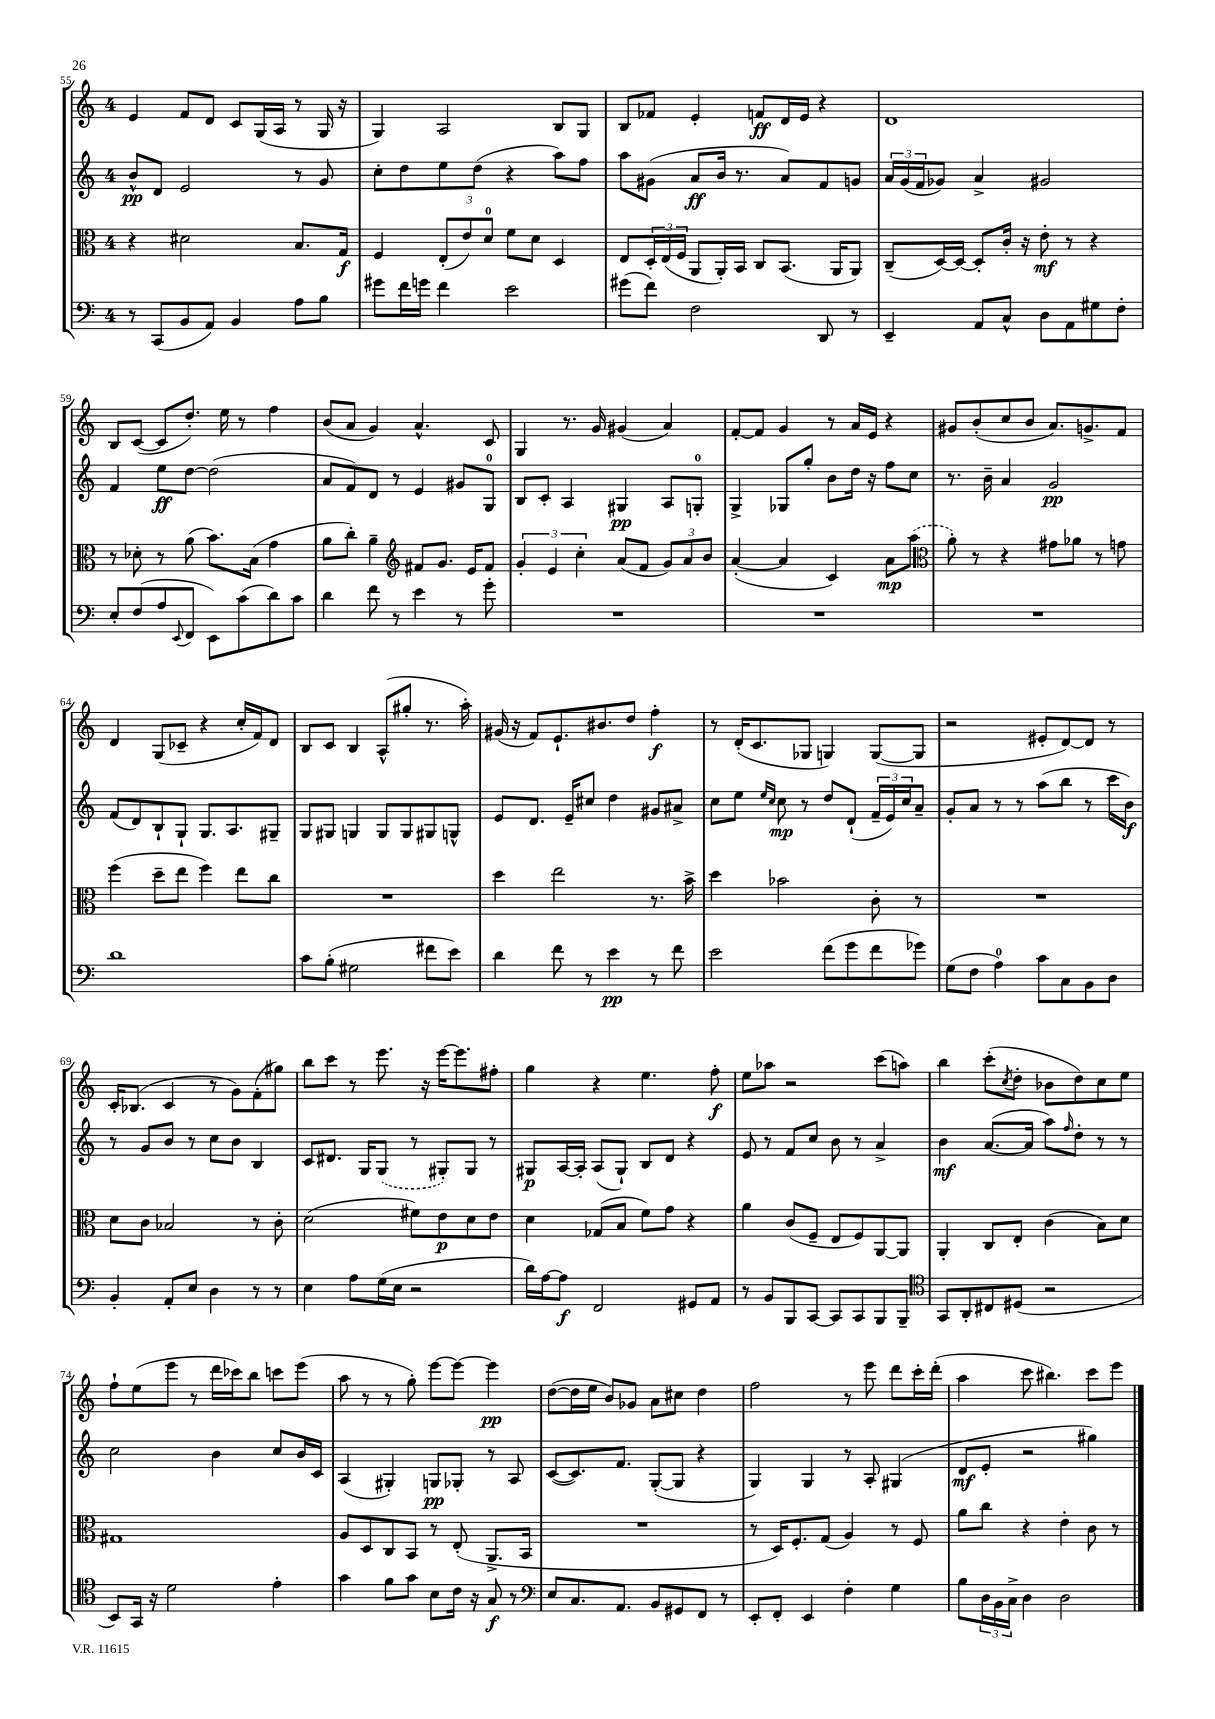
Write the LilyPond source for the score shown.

<<
\new StaffGroup <<
\new Staff = "s0" {
    \clef treble \key c \major \once \override Staff.TimeSignature.style = #'single-digit \time 4/4
    e'4 f'8 d'8 c'8 g16( a16 r8 g16 r16 |
    g4) a2 b8 g8 |
    b8 fes'8 e'4-. f'8\ff d'16 e'16 r4 |
    d'1 |
    b8 c'8~( c'8 d''8.-.) e''16 r8 f''4 |
    b'8( a'8 g'4) a'4.-^ c'8 |
    g4 r8. g'16 gis'4( a'4) |
    f'8~-. f'8 g'4 r8 a'16 e'16 r4 |
    gis'8 b'8-.( c''8 b'8 a'8.) g'8.-> f'8 |
    d'4 g8( ces'8-- r4 c''16-. f'16) d'8 |
    b8 c'8 b4 a8-^( gis''8-. r8. a''16-.) |
    gis'16( r16 f'8) e'8.-! bis'8. d''8 f''4-.\f |
    r8 d'16-.( c'8. ges8 g4) g8~( g8 |
    r2 eis'8-. d'8~) d'8 r8 |
    c'16-. bes8.( c'4 r8 g'8) f'8-.( gis''8) |
    b''8 c'''8 r8 e'''8. r16 e'''16~ e'''8. fis''8-. |
    g''4 r4 e''4. f''8-.\f |
    e''8 aes''8 r2 c'''8( a''8) |
    b''4 c'''8-.( \acciaccatura { c''8 } d''8-. bes'8 d''8) c''8 e''8 |
    f''8-! e''8( e'''8 r8 d'''16 ces'''16) b''8 c'''8 e'''8( |
    a''8 r8 r8 g''8-.) e'''8~ e'''8~ e'''4\pp |
    d''8~( d''16 e''16 b'8) ges'8 a'8 cis''8 d''4 |
    f''2 r8 e'''8 d'''8 c'''16-. d'''16-.( |
    a''4 c'''8 bis''4.) c'''8 e'''8 \bar "|." |
}
\new Staff = "s1" {
    \clef treble \key c \major \once \override Staff.TimeSignature.style = #'single-digit \time 4/4
    b'8-^\pp d'8 e'2 r8 g'8 |
    c''8-. d''8 e''8 d''8( r4 a''8) f''8 |
    a''8 gis'8( a'8\ff b'16 r8. a'8) f'8 g'8 |
    \tuplet 3/2 { a'16 g'16( f'16 } ges'8) a'4-> gis'2 |
    f'4 e''8\ff d''8~ d''2( |
    a'8 f'8) d'8 r8 e'4 gis'8 g8-0 |
    b8 c'8-. a4 gis4\pp a8 g8-0-. |
    g4-> ges8 g''8-. b'8 d''16 r16 f''8 c''8 |
    r8. b'16-- a'4 g'2\pp |
    f'8( d'8) b8-! g8-! g8. a8. gis8-- |
    g8 gis8 g4 g8 g8 gis8 g8-^ |
    e'8 d'8. e'16-- cis''8 d''4 gis'8 ais'8-> |
    c''8 e''8 \grace { e''16 c''16 } c''8\mp r8 d''8 d'8-!( \tuplet 3/2 { f'16-- e'16) c''16 } a'8-- |
    g'8-. a'8 r8 r8 a''8( b''8 r8 c'''16 b'16\f) |
    r8 g'8 b'8 r8 c''8 b'8 b4 |
    c'8 dis'8. g16 \once \slurDashed g8( r8 gis8-.) gis8 r8 |
    gis8\p a16~ a16-. a8( gis8-!) b8 d'8 r4 |
    e'8 r8 f'8 c''8 b'8 r8 a'4-> |
    b'4\mf a'8.~( a'16 a''8) \grace { f''16 } d''8-. r8 r8 |
    c''2 b'4 c''8 b'16 c'16 |
    a4( gis4-.) g8\pp ges8-. r8 a8 |
    c'8~( c'8.) f'8. g8~-.( g8 r4 |
    g4) g4 r8 a8-. gis4( |
    d'8\mf e'8-. r2 gis''4) \bar "|." |
}
\new Staff = "s2" {
    \clef alto \key c \major \once \override Staff.TimeSignature.style = #'single-digit \time 4/4
    r4 dis'2 b8. g16\f |
    f4 \tuplet 3/2 { e8-.( e'8) d'8-0 } f'8 d'8 d4 |
    e8 \tuplet 3/2 { d16-. e16( f16 } a,8 a,16-.) b,16 c8 b,8.( a,16 a,8) |
    c8--( d16~) d16~ d8-. c'16-. r16 e'8-.\mf r8 r4 |
    r8 des'8-. r8 a'8( b'8.) b16( g'4 |
    a'8 c''8-.) a'4-- \clef treble fis'8 g'8. e'16 fis'8 |
    \tuplet 3/2 { g'4-. e'4 c''4-. } a'8( f'8 \tuplet 3/2 { g'8) a'8 b'8 } |
    a'4~-.( a'4 c'4) a'8\mp \once \slurDashed a''8( |
    \clef alto a'8-.) r8 r4 gis'8 aes'8 r8 g'8 |
    f''4( d''8-- e''8 f''4) e''8 c''8 |
    R1 |
    d''4 e''2 r8. b'16-> |
    d''4 bes'2 c'8-. r8 |
    R1 |
    d'8 c'8 bes2 r8 c'8-. |
    d'2( fis'8) e'8\p d'8 e'8 |
    d'4 ges8( b8 f'8) g'8 r4 |
    a'4 c'8( f8-- e8 f8) a,8~ a,8 |
    a,4-. c8 e8-. c'4( b8) d'8 |
    gis1 |
    a8 d8 c8 b,8 r8 e8-.( a,8.-> b,16 |
    R1 |
    r8 d16) f8.-. g8( a4) r8 f8 |
    a'8 c''8 r4 e'4-. c'8 r8 \bar "|." |
}
\new Staff = "s3" {
    \clef bass \key c \major \once \override Staff.TimeSignature.style = #'single-digit \time 4/4
    r8 c,8( b,8 a,8) b,4 a8 b8 |
    gis'8 f'16 g'16 f'4 e'2 |
    gis'8( f'8) f2 d,8 r8 |
    e,4-- a,8 c8-^ d8 a,8 gis8 f8-. |
    e8-. f8( a8 \appoggiatura { e,8 } f,8 e,8) c'8( d'8) c'8 |
    d'4 f'8 r8 e'4 r8 g'8-. |
    R1 |
    R1 |
    R1 |
    d'1 |
    c'8 b8-.( gis2 fis'8 e'8) |
    d'4 f'8 r8 e'4\pp r8 f'8 |
    e'2 f'8( g'8 f'8 ges'8) |
    g8( f8 a4-0) c'8 c8 b,8 d8 |
    b,4-. a,8-. e8 d4 r8 r8 |
    e4 a8 g16( e16 r2 |
    d'16) a16~ a8\f f,2 gis,8 a,8 |
    r8 b,8 b,,8 c,8~ c,8 c,8 b,,8 b,,8-- |
    \clef tenor g,8 a,8-. cis8 dis8( r2 |
    b,8) g,16 r16 d'2 e'4-. |
    g'4 f'8 g'8 b8 c'16 r16 g8\f r8 |
    \clef bass e8 c8. a,8. b,8 gis,8 f,8 r8 |
    e,8-. f,8-. e,4 f4-. g4 |
    b8 \tuplet 3/2 { d16 b,16 c16-> } d4 d2 \bar "|." |
}
>>
>>
\layout { \context { \Score currentBarNumber = #55 } }
